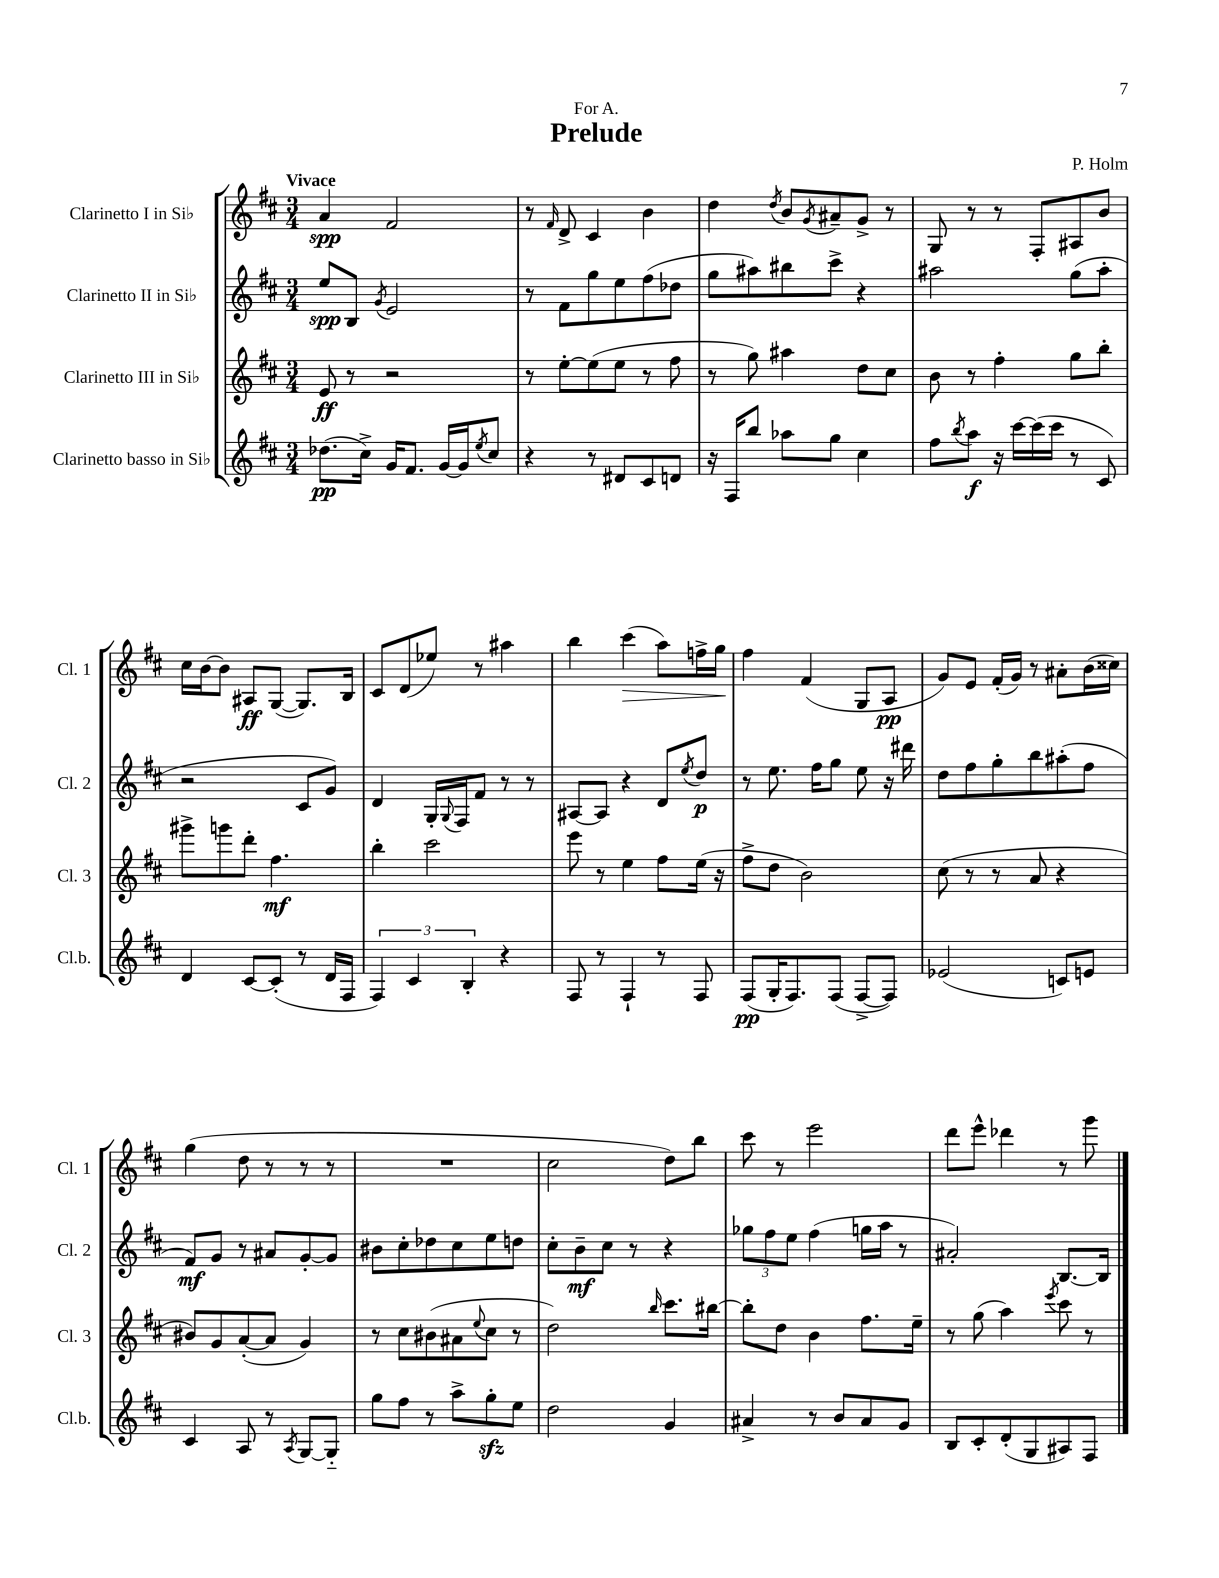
\header { title = "Prelude" composer = "P. Holm" dedication = "For A." }
<<
\new StaffGroup <<
\new Staff = "s0" \with { instrumentName = "Clarinetto I in Sib" shortInstrumentName = "Cl. 1" } {
    \clef treble \key d \major \numericTimeSignature \time 3/4 \tempo "Vivace"
    a'4\spp fis'2 |
    r8 \grace { fis'16 } d'8-> cis'4 b'4 |
    d''4 \acciaccatura { d''8 } b'8 \acciaccatura { g'8 } ais'8-- g'8-> r8 |
    g8 r8 r8 fis8-. ais8 b'8 |
    cis''16 b'16~ b'8 ais8\ff g8~( g8.) b16 |
    cis'8 d'8( ees''8) r8 ais''4 |
    b''4 cis'''4\>( a''8) f''16-> g''16\! |
    fis''4 fis'4( g8 a8\pp |
    g'8) e'8 fis'16-.( g'16) r8 ais'8-. b'16( cisis''16) |
    g''4( d''8 r8 r8 r8 |
    R2. |
    cis''2 d''8) b''8 |
    cis'''8 r8 e'''2 |
    d'''8 e'''8-^ des'''4 r8 g'''8 \bar "|." |
}
\new Staff = "s1" \with { instrumentName = "Clarinetto II in Sib" shortInstrumentName = "Cl. 2" } {
    \clef treble \key d \major \numericTimeSignature \time 3/4
    e''8\spp b8 \acciaccatura { g'8 } e'2 |
    r8 fis'8 g''8 e''8 fis''8( des''8 |
    g''8 ais''8) bis''8 cis'''8-> r4 |
    ais''2 g''8( ais''8-. |
    r2 cis'8 g'8) |
    d'4 g16-. \appoggiatura { g8 } fis16 fis'8 r8 r8 |
    ais8~ ais8 r4 d'8 \acciaccatura { e''8 } d''8\p |
    r8 e''8. fis''16 g''8 e''8 r16 dis'''16 |
    d''8 fis''8 g''8-. b''8 ais''8-.( fis''8 |
    fis'8\mf) g'8 r8 ais'8 g'8~-. g'8 |
    bis'8 cis''8-. des''8 cis''8 e''8 d''8 |
    cis''8-. b'8--\mf cis''8 r8 r4 |
    \tuplet 3/2 { ges''8 fis''8 e''8 } fis''4( g''16 a''16 r8 |
    ais'2-.) b8.~ b16 \bar "|." |
}
\new Staff = "s2" \with { instrumentName = "Clarinetto III in Sib" shortInstrumentName = "Cl. 3" } {
    \clef treble \key d \major \numericTimeSignature \time 3/4
    e'8\ff r8 r2 |
    r8 e''8~-. e''8( e''8 r8 fis''8 |
    r8 g''8) ais''4 d''8 cis''8 |
    b'8 r8 fis''4-. g''8 b''8-. |
    gis'''8-> g'''8 d'''8-. fis''4.\mf |
    b''4-. cis'''2 |
    e'''8 r8 e''4 fis''8 e''16( r16 |
    fis''8-> d''8 b'2) |
    cis''8( r8 r8 a'8 r4 |
    bis'8) g'8 a'8~-.( a'8 g'4) |
    r8 cis''8 bis'8( ais'8 \appoggiatura { e''8 } cis''8 r8 |
    d''2) \grace { b''16 } cis'''8. bis''16~ |
    bis''8-. d''8 b'4 fis''8. e''16-- |
    r8 g''8( a''4) \acciaccatura { e'''8 } cis'''8 r8 \bar "|." |
}
\new Staff = "s3" \with { instrumentName = "Clarinetto basso in Sib" shortInstrumentName = "Cl.b." } {
    \clef treble \key d \major \numericTimeSignature \time 3/4
    des''8.\pp( cis''16->) g'16 fis'8. g'16~ g'16 \acciaccatura { e''8 } cis''8 |
    r4 r8 dis'8 cis'8 d'8 |
    r16 fis16 b''8 aes''8 g''8 cis''4 |
    fis''8 \acciaccatura { b''8 } a''8\f r16 cis'''16~ cis'''16( cis'''16 r8 cis'8) |
    d'4 cis'8~ cis'8-.( r8 d'16 fis16 |
    \tuplet 3/2 { fis4) cis'4 b4-. } r4 |
    fis8 r8 fis4-! r8 fis8 |
    fis8\pp( g16-. fis8.) fis8( fis8~-> fis8) |
    ees'2( c'8) e'8 |
    cis'4 a8 r8 \acciaccatura { a8 } g8~ g8-_ |
    g''8 fis''8 r8 a''8-> g''8-.\sfz e''8 |
    d''2 g'4 |
    ais'4-> r8 b'8 ais'8 g'8 |
    b8 cis'8-. d'8-.( g8 ais8) fis8 \bar "|." |
}
>>
>>
\layout { \context { \Score \remove "Bar_number_engraver" } }
